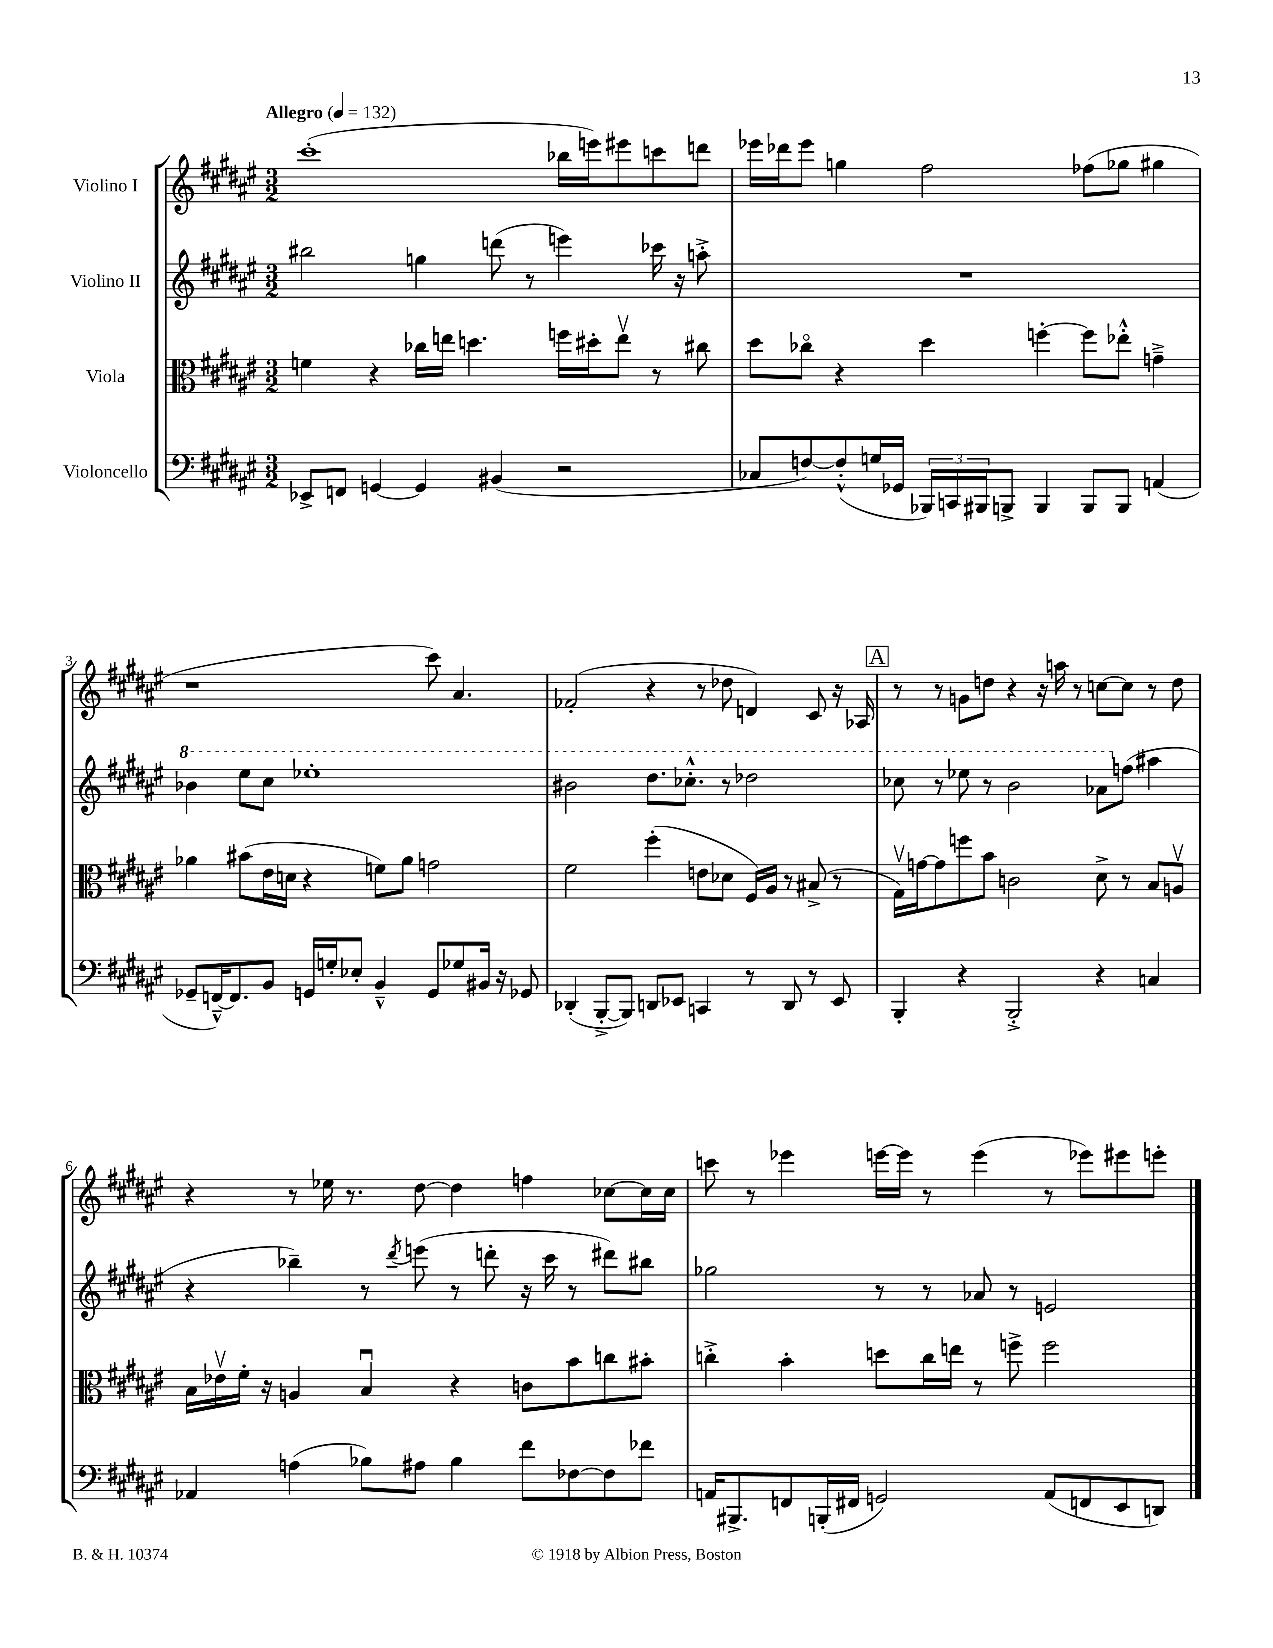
<<
\new StaffGroup <<
\new Staff = "s0" \with { instrumentName = "Violino I" } {
    \clef treble \key fis \major \numericTimeSignature \time 3/2 \tempo "Allegro" 4 = 132
    cis'''1-.( bes''16 e'''16) eis'''8 c'''8 d'''8 |
    ees'''16 des'''16 ees'''8 g''4 fis''2 fes''8( ges''8 gis''4 |
    r1 cis'''8) ais'4. |
    fes'2-.( r4 r8 des''8 d'4) cis'8 r16 aes16 |
    \mark \markup { \box "A" } r8 r8 g'8 d''8 r4 r16 a''16 r8 c''8~ c''8 r8 d''8 |
    r4 r8 ees''16 r8. dis''8~ dis''4 f''4 ces''8~ ces''16 ces''16 |
    c'''8 r8 ees'''4 e'''16~ e'''16 r8 e'''4( r8 ees'''8) eis'''8 e'''8-. \bar "|." |
}
\new Staff = "s1" \with { instrumentName = "Violino II" } {
    \clef treble \key fis \major \numericTimeSignature \time 3/2
    bis''2 g''4 d'''8( r8 e'''4) ces'''16 r16 a''8-.-> |
    R1. |
    \ottava #1 bes''4 eis'''8 cis'''8 ees'''1-. |
    bis''2 dis'''8. ces'''8.-.-^ r8 des'''2 |
    \mark \markup { \box "A" } ces'''8 r8 ees'''8 r8 b''2 aes''8 \ottava #0 f''8( ais''4 |
    r4 bes''4--) r8 \acciaccatura { dis'''8 } e'''8( r8 d'''8-. r16 cis'''16 r8 dis'''8) bis''8 |
    ges''2 r8 r8 aes'8 r8 e'2 \bar "|." |
}
\new Staff = "s2" \with { instrumentName = "Viola" } {
    \clef alto \key fis \major \numericTimeSignature \time 3/2
    f'4 r4 ces''16 e''16 d''4. f''16 dis''16-. e''8\upbow r8 cis''8 |
    dis''8 ces''8\flageolet r4 dis''4 f''4~-. f''8 ees''8-.-^ g'4---> |
    aes'4 bis'8( eis'16 d'16 r4 f'8) aes'8 g'2 |
    fis'2 fis''4-.( e'8 des'8 fis16) ais16 r8 bis8->( r8 |
    \mark \markup { \box "A" } gis16\upbow) g'16~ g'8 f''8 b'8 c'2 dis'8-> r8 b8 a8\upbow |
    b16 ees'16\upbow fis'16-. r16 a4 b4\downbow r4 c'8 b'8 c''8 bis'8-. |
    c''4-.-> b'4-. d''8 c''16 e''16 r8 f''8-> f''2 \bar "|." |
}
\new Staff = "s3" \with { instrumentName = "Violoncello" } {
    \clef bass \key fis \major \numericTimeSignature \time 3/2
    ees,8-> f,8 g,4~ g,4 bis,4( r2 |
    ces8 f8~) f8-.-^( g16 ges,16 \tuplet 3/2 { bes,,16) c,16 bis,,16 } b,,8-> b,,4 b,,8 b,,8 a,4( |
    ges,8-- f,16~---^) f,8. b,8 g,16 g16-. ees8-. b,4---^ g,8 ges8 bis,16 r16 ges,8 |
    des,4-.( b,,8~-.-> b,,8) d,8 ees,8 c,4 r8 d,8 r8 ees,8 |
    \mark \markup { \box "A" } b,,4-. r4 b,,2-.-> r4 c4 |
    aes,4 a4( bes8) ais8 bes4 fis'8 fes8~ fes8 fes'8 |
    a,16 bis,,8.-> f,8 b,,16-.( fis,16 g,2) a,8( f,8 eis,8 d,8) \bar "|." |
}
>>
>>
